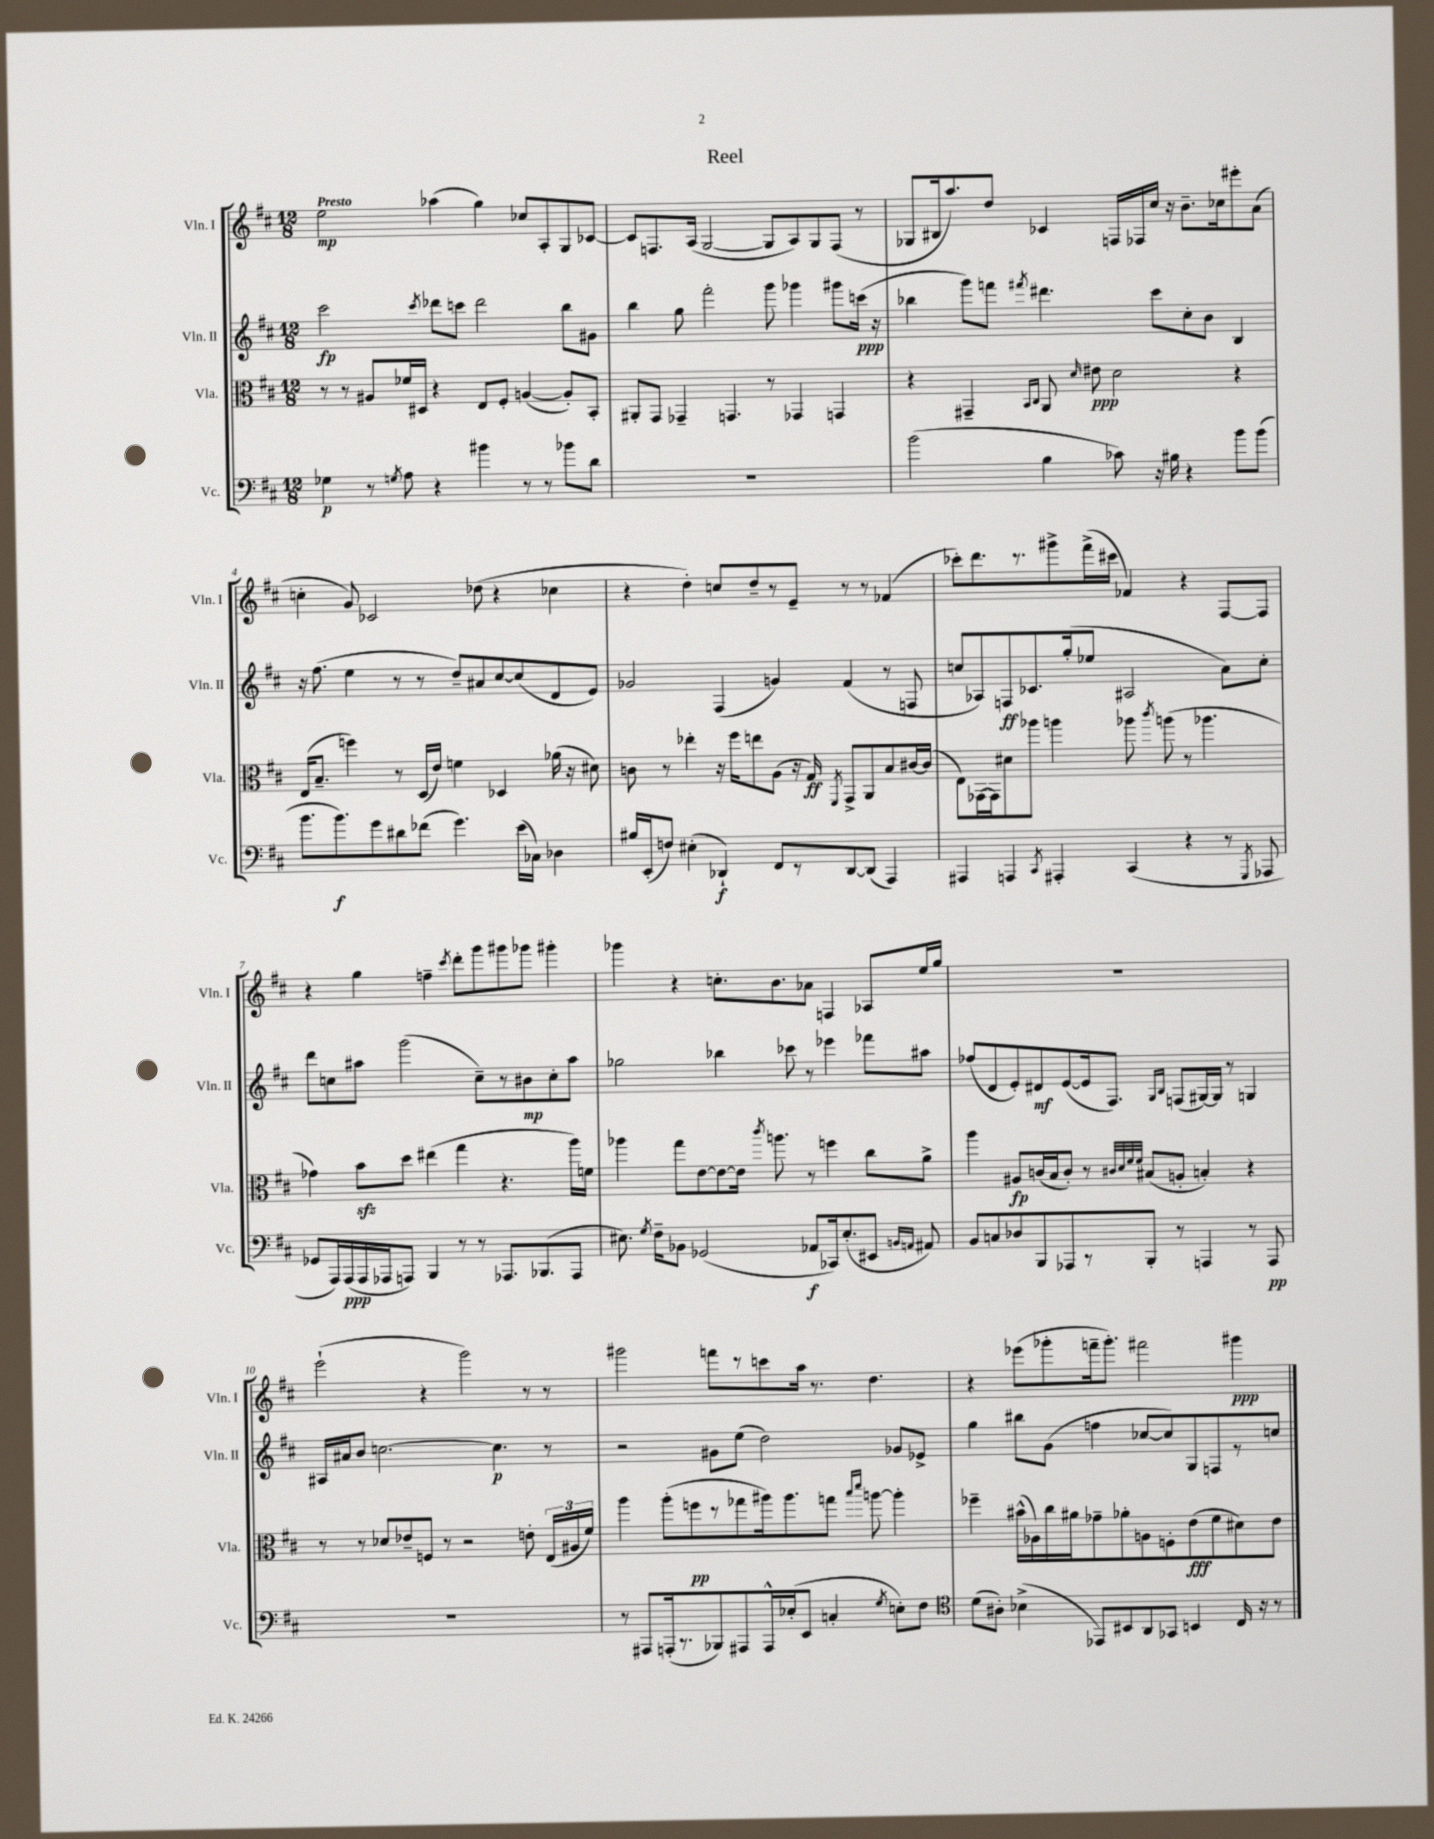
\header { title = "Reel" }
<<
\new StaffGroup <<
\new Staff = "s0" \with { instrumentName = "Vln. I" shortInstrumentName = "Vln. I" } {
    \clef treble \key d \major \numericTimeSignature \time 12/8 \tempo "Presto"
    \autoBeamOff e''2\mp aes''4( g''4) ces''8[ a8-. g8 ces'8]~ |
    ces'8[ f8. a16]( g2~ g8[ a8) g8 f8]( r8 |
    ges8[ bis16 a''8.) d''8] ces'4 f16[ fes16 cis''16] r16 b'8.[-- ces''16 eis'''8-. a'8]( |
    c''4-. g'8) ces'2 des''8( r4 ces''4 |
    r4 d''4-.) c''8[ d''8-- r8 e'8]-- r8 r8 fes'4( |
    ces'''8[-.) d'''8. r8. gis'''8-> fis'''16->( cis'''16] fes'4) r4 fis8[~ fis8] |
    r4 g''4 f''4-- \acciaccatura { cis'''8 } d'''8[-. g'''8 gis'''8 ges'''8] gis'''4-. |
    ges'''4 r4 c''8.[-. b'8. aes'8] f4 aes8[ e''16 g''16] |
    R1. |
    e'''2-!( r4 g'''2) r8 r8 |
    gis'''2 f'''8[ r8 c'''8 a''16] r8. d''4. |
    r4 ees'''8[( ges'''8-. f'''16-- ges'''8.]-.) fis'''2 gis'''4\ppp \bar "|." |
}
\new Staff = "s1" \with { instrumentName = "Vln. II" shortInstrumentName = "Vln. II" } {
    \clef treble \key d \major \numericTimeSignature \time 12/8
    \autoBeamOff cis'''2\fp \acciaccatura { cis'''8 } des'''8[ c'''8] des'''2 b''8[ gis'8] |
    b''4 g''8 fis'''2-. g'''8 ges'''4 gis'''8[ c'''16]\ppp( r16 |
    bes''4 g'''8[) f'''8] \acciaccatura { fis'''8 } dis'''4. cis'''8[ cis''8-. b'8] b4 |
    r16 fis''8.( e''4 r8 r8 d''8[--) ais'8 cis''8~ cis''8( d'8 e'8]) |
    ges'2 fis4( g'4) fis'4( r8 f8 |
    c''8[ aes8) f8\ff ces'8. g''16-.( ees''8] ais2 a'8[) c''8]-. |
    d'''8[ c''8 ais''8] g'''2( c''8[--) r8 bis'8\mp c''8-. ais''8] |
    ges''2 bes''4 ces'''8 r8 ees'''4 fes'''8[ ais''8] |
    fes''8[( d'8 e'8-.) dis'8\mf e'8~( e'16 fis8.]) \grace { g16[ b16] } f8[( gis16~) gis16] r8 g4 |
    ais16[ ais'16 b'8] c''2.~ c''4.\p r8 |
    r2 gis'8[ e''8]( d''2) ges'8[ ees'8]-> |
    g''4 bis''8[ g'8]( f''4 ces''8[~ ces''8) g8 f8 r8 c''8] \bar "|." |
}
\new Staff = "s2" \with { instrumentName = "Vla." shortInstrumentName = "Vla." } {
    \clef alto \key d \major \numericTimeSignature \time 12/8
    \autoBeamOff r8 r8 ais8[ fes'16 dis16] r4 e8[ fis8]-. a4~( a8[-.) b,8]-. |
    ais,8[-. g,8] ges,4-- g,4. r8 ges,4 g,4 |
    r4 gis,4-- \grace { b,16[ cis16] } a,8 \grace { d'16 } eis'8\ppp d'2 r4 |
    e16[( b8.]-- f''4) r8 d16[( e'16]) f'4 des4 aes'16( r16 dis'8) |
    c'8 r8 ees''4-. r16 fis''16[ e''8 a8]( r16 g16\ff) \acciaccatura { fis,8 } g,8[-> a,8 b8 cis'16~ cis'16]( |
    e8[) ges,16~ ges,16 dis'8 aes''8] a''4 aes''8 \acciaccatura { cis'''8 } a''8( r8 aes''4. |
    ges'4) b'8[\sfz d''8] eis''4( g''4 r4. a''16[) f'16] |
    aes''4 g''8[ e'8~ e'8~ e'16] \acciaccatura { cis'''8 } a''8. r8 f''4 cis''8[ a'8]-> |
    a''4 ais8[\fp c'16( b16 c'8]-.) r8 \grace { cis'32[ d'32 fis'32 fis'32] } bis8[( a8]-. b4-.) r4 |
    r8 r8 des'8[ ees'8-- f8] r8 r2 e'8-. \tuplet 3/2 { e16[( ais16 fis'16]) } |
    a''4 a''8[-.( f''8\pp r8 ges''8 ais''16) ais''8. g''8] \grace { b''16[ d'''16] } a''8~ a''4-. |
    fes''4-- bis'16[-^( aes16) cis''16 ais'16 ges'8-- aes'8-. a8 f8-. e'8\fff( fis'8 dis'8) e'8] \bar "|." |
}
\new Staff = "s3" \with { instrumentName = "Vc." shortInstrumentName = "Vc." } {
    \clef bass \key d \major \numericTimeSignature \time 12/8
    \autoBeamOff ges4\p r8 \acciaccatura { g8 } a8 r4 bis'4 r8 r8 bes'8[ d'8] |
    R1. |
    b'2( b4 ces'8) r16 bis16 r4 b'8[ b'8]( |
    b'8.[ b'8.\f) g'8 dis'8 fes'8]( g'4.) e'16[( ces16]) des4 |
    bis16[ e,16-.( f8]) eis4-.( des,4-!\f) fis,8[ r8 des,8~ des,8]( a,,4) |
    ais,,4 a,,4 \acciaccatura { cis,8 } ais,,4-. cis,4( r4 r8 \acciaccatura { g,,8 } aes,,8 |
    ges,8[ a,,16) a,,16\ppp( a,,16 aes,,16 a,,8]) b,,4 r8 r8 aes,,8.[ bes,,8.( aes,,8] |
    eis8.) \acciaccatura { g8 } fis16[-- bes,8] ges,2( aes,8[\f ces,16) eis8.-.( eis,8] \grace { b,16[ a,16] } ais,8) |
    b,8[ c8 des8 b,,8 aes,,8 r8 b,,8]-. r8 a,,4 r8 a,,8\pp |
    R1. |
    r8 ais,,8[ a,,16-.( r8. bes,,8) ais,,8 ais,,16-^ ees16-.( e,8] c4-. \acciaccatura { g8 } e8[-.) fis8] |
    \clef tenor d'8[( ais8]-.) bes4->( ees,8[) bis,8 a,8 ges,8] b,4 cis16 r16 r8 \bar "|." |
}
>>
>>
